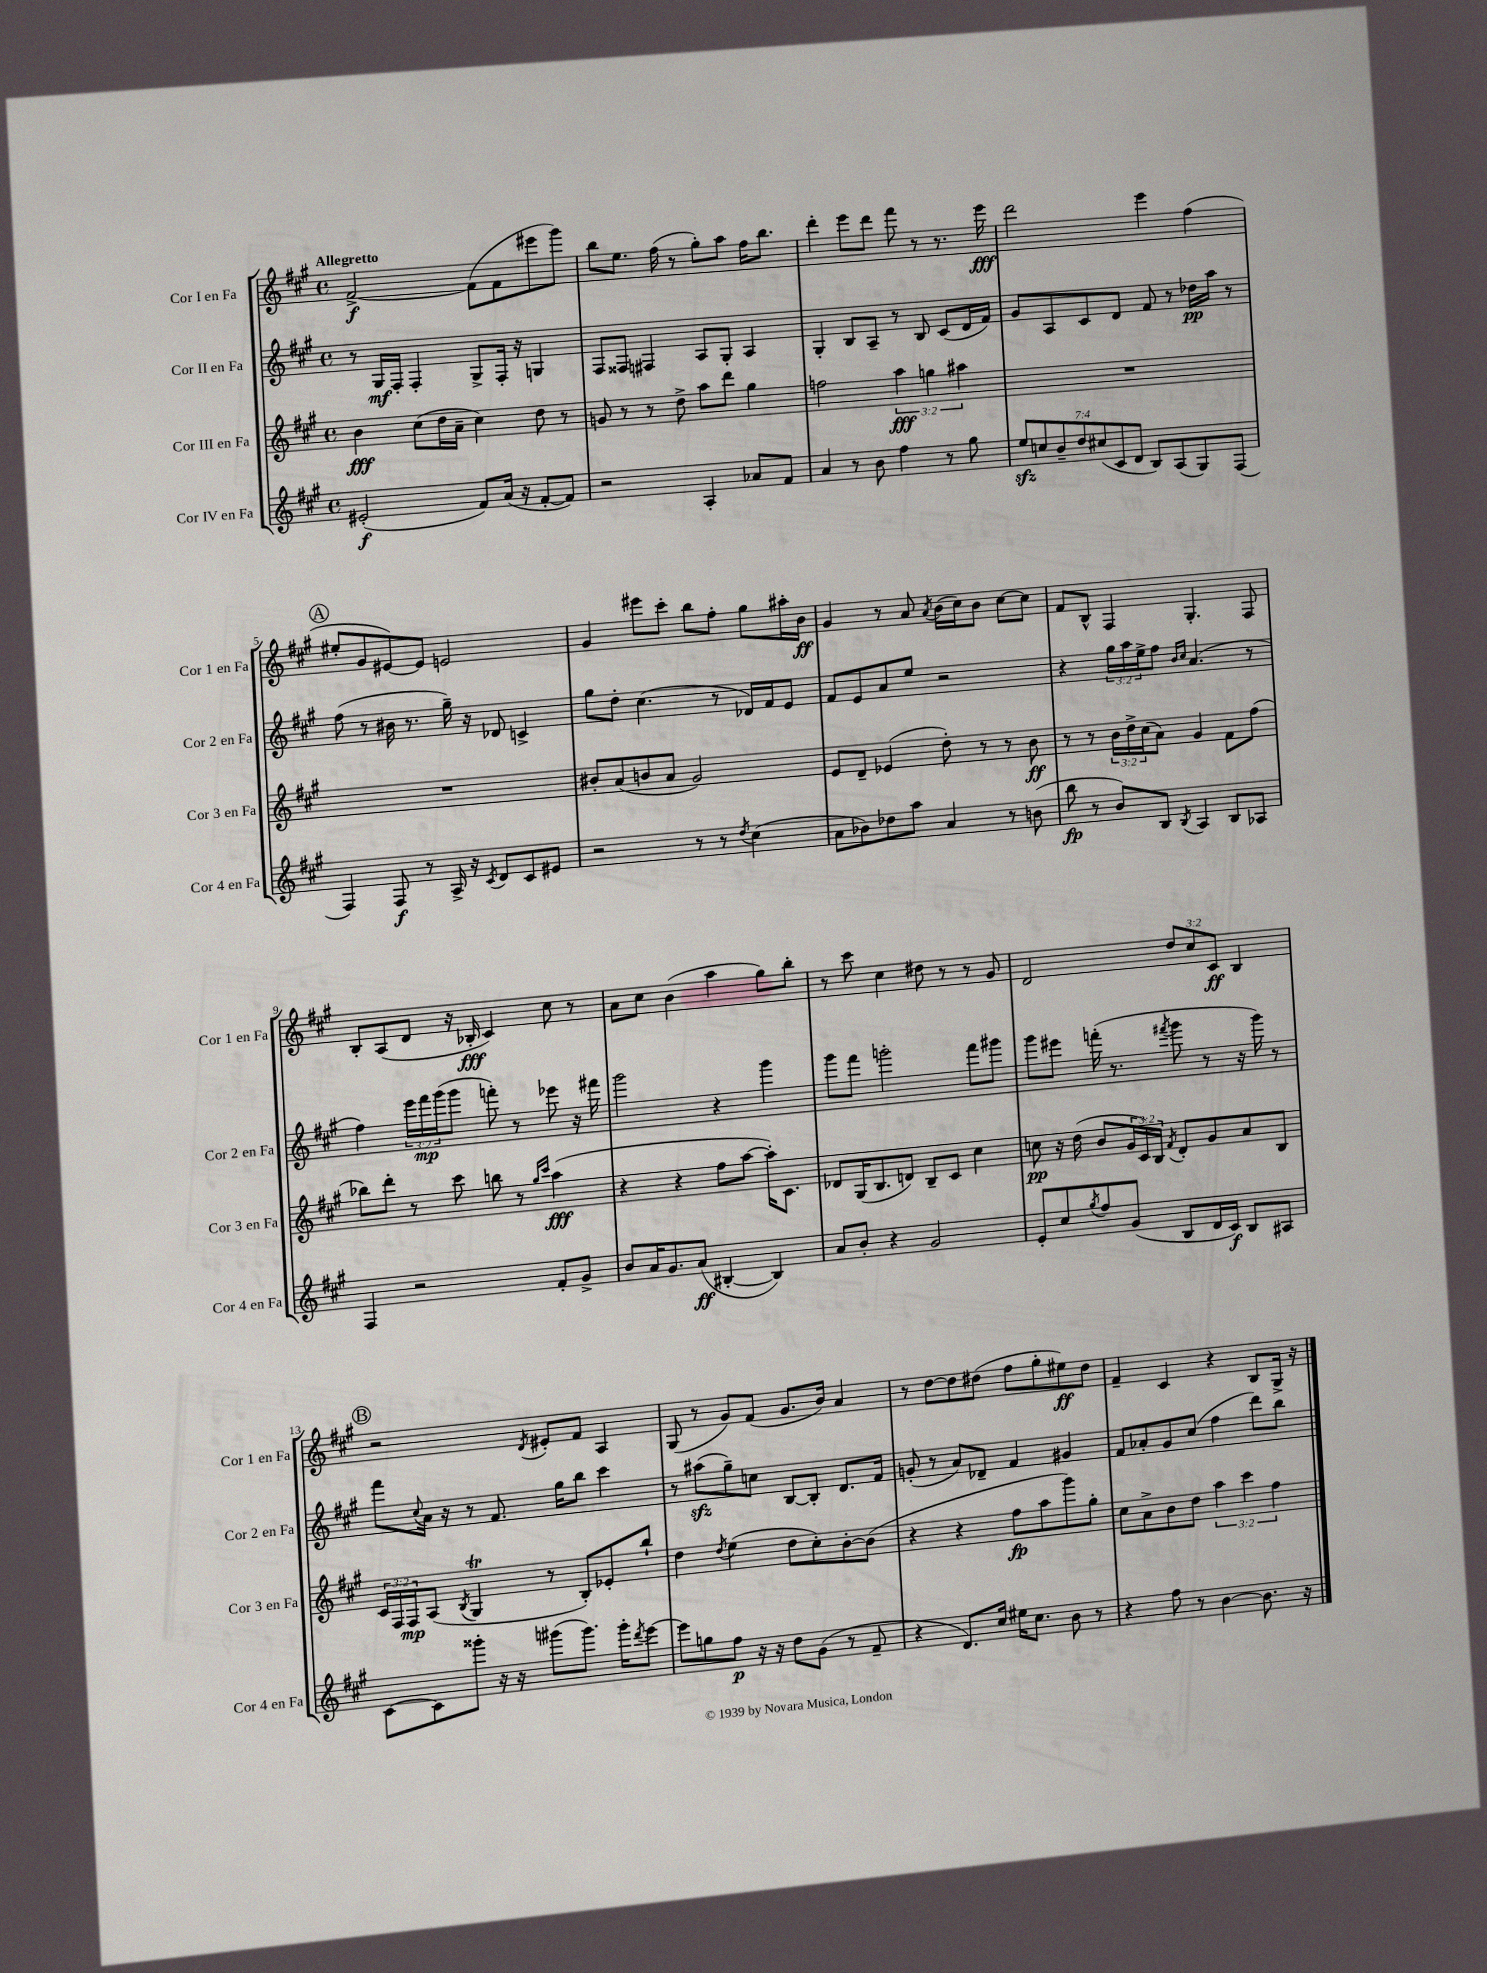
<<
\new StaffGroup <<
\new Staff = "s0" \with { instrumentName = "Cor I en Fa" shortInstrumentName = "Cor 1 en Fa" } {
    \clef treble \key a \major \defaultTimeSignature \time 4/4 \override Staff.TupletNumber.text = #tuplet-number::calc-fraction-text \tempo "Allegretto"
    fis'2~->\f fis'8( fis'8 eis'''8 gis'''8) |
    b''8 e''8. fis''16( r8 gis''8-.) a''8 fis''16 b''8. |
    d'''4-. e'''8 d'''8 fis'''8 r8 r8. e'''16\fff |
    d'''2 e'''4 fis''4( |
    \mark \markup { \circle "A" } eis''8-. gis'8 eis'8~) eis'8 e'2 |
    gis'4 eis'''8 cis'''8-. b''8 fis''8-. gis''8 ais''16-. b'16\ff |
    gis'4 r8 a'8 \acciaccatura { a'8 } b'16( cis''16) b'8 cis''8~ cis''8 |
    fis'8 b8-^ fis4 gis4.-. fis8 |
    b8-. a8( d'8 r16 bes16-.\fff cis'4) cis''8 r8 |
    a'8 cis''8 b'4( a''4 gis''8) b''8-. |
    r8 cis'''8 cis''4 dis''8 r8 r8 gis'8 |
    d'2 \tuplet 3/2 { d''8 cis''8 cis'8\ff } b4 |
    \mark \markup { \circle "B" } r2 \acciaccatura { d'8 } eis'8-. fis'8 a4 |
    gis8( r8 gis'8) fis'8( gis'8. b'16) a'4 |
    r8 d''8~ d''8 dis''8( fis''8 gis''8-. eis''8\ff) dis''8 |
    fis'4-- cis'4 r4 b8 gis16-> r16 \bar "|." |
}
\new Staff = "s1" \with { instrumentName = "Cor II en Fa" shortInstrumentName = "Cor 2 en Fa" } {
    \clef treble \key a \major \defaultTimeSignature \time 4/4 \override Staff.TupletNumber.text = #tuplet-number::calc-fraction-text
    r8 gis16\mf fis16-. fis4-. gis8-> fis16-. r16 g4 |
    fis8 fisis8 fis4 a8 gis8-. a4 |
    gis4-. b8 a8-- r8 b8 cis'8( d'16 fis'16) |
    gis'8 a8 cis'8 d'8 fis'8 r8 des''16\pp a''16 r8 |
    \mark \markup { \circle "A" } fis''8( r8 bis'16 r8. gis''16--) r16 des'8 c'4-> |
    gis''8 d''8-. cis''4.( r8 des'16) fis'16 e'8 |
    fis'8 e'8 a'8 e''8 r2 |
    r4 \tuplet 3/2 { gis''16 a''16 e''16-> } fis''8 \grace { b'16 cis''16 } a'4.( r8 |
    fis''4) \tuplet 3/2 { e'''16 fis'''16\mp gis'''16( } gis'''8 f'''8-.) r8 ees'''8 r16 fis'''16 |
    gis'''2 r4 gis'''4 |
    gis'''8 fis'''8 g'''2-. fis'''8 gis'''8 |
    gis'''8 eis'''8 f'''16-.( r8. \acciaccatura { fis'''8 } gis'''8 r8 r16 gis'''16) r8 |
    \mark \markup { \circle "B" } fis'''8 \appoggiatura { cis''8 } a'16 r16 r8 fis'8. gis''16 b''8 cis'''4 |
    r8 ais''8\sfz( gis''8--) c''8 b8~ b8-. d'8. fis'16 |
    g'8-.( r8 a'8) des'8-- fis'4 gis'4 |
    fis'8 aes'8-. gis'8 cis''8( fis''4 d'''8) b''8 \bar "|." |
}
\new Staff = "s2" \with { instrumentName = "Cor III en Fa" shortInstrumentName = "Cor 3 en Fa" } {
    \clef treble \key a \major \defaultTimeSignature \time 4/4 \override Staff.TupletNumber.text = #tuplet-number::calc-fraction-text
    b'4\fff cis''8( d''16 a'16-- cis''4) d''8 r8 |
    g'8 r8 r8 d''8-> a''8 d'''8 gis''4 |
    f''2 \tuplet 3/2 { a''4\fff g''4 ais''4 } |
    R1 |
    \mark \markup { \circle "A" } R1 |
    bis'8-. a'8( b'8 a'8 gis'2) |
    e'8 d'8-- ees'4( d''8-.) r8 r8 b'8\ff |
    r8 r8 \tuplet 3/2 { b'16 d''16-> cis''16( } a'8) gis'4 fis'8 fis''8( |
    bes''8) d'''8-. r8 cis'''8 b''8 r8 \grace { gis''16 cis'''16 } a''4\fff( |
    r4 r4 fis''8 a''8~ a''16-.) cis'8. |
    des'8 gis16( b8. d'8) b8-- cis'8 cis''4 |
    c''8\pp r16 d''16( b'8 \tuplet 3/2 { gis'16 cis'16) b16 } \acciaccatura { fis'8 } d'8-. gis'8 a'8 b8 |
    \mark \markup { \circle "B" } \tuplet 3/2 { cis'16 fis16 fis16\mp } a8( \acciaccatura { b8 } gis4\trill r8 b8-.) ees'8-. b''8-! |
    d''4 \acciaccatura { d''8 } e''4( d''8 cis''8-.) b'8~-. b'8( |
    r4 r4 fis''8\fp a''8 gis'''8) gis''8-. |
    cis''8 a'8-> b'8 d''8 \tuplet 3/2 { a''4 cis'''4 fis''4 } \bar "|." |
}
\new Staff = "s3" \with { instrumentName = "Cor IV en Fa" shortInstrumentName = "Cor 4 en Fa" } {
    \clef treble \key a \major \defaultTimeSignature \time 4/4 \override Staff.TupletNumber.text = #tuplet-number::calc-fraction-text
    eis'2-.\f( fis'8) a'16( r16 fis'8~-. fis'8) |
    r2 a4-. aes'8 fis'8 |
    a'4 r8 b'8 fis''4 r8 gis''8 |
    \tuplet 7/4 { e''8\sfz c''8 b'8-- d''8 cis''8( cis'8 d'8 } b8) a8( gis8) fis8( |
    \mark \markup { \circle "A" } fis4) fis8\f r8 a16-> r16 \acciaccatura { cis'8 } d'8 cis'8 eis'8 |
    r2 r8 r8 \acciaccatura { d''8 } cis''4( |
    a'8 bes'8) des''8 a''8 a'4 r8 b'8( |
    b''8\fp r8 b'8) b8 \acciaccatura { b8 } a4 b8 aes8 |
    fis4 r2 fis'8-. gis'8-> |
    b'8 a'16 gis'8. a'8\ff( bis4~-. bis4) |
    a'8 b'8-. r4 gis'2 |
    e'8-. cis''8 \acciaccatura { gis''8 } fis''8 gis'8( b8 d'16 cis'16\f) b8 ais8 |
    \mark \markup { \circle "B" } cis'8~ cis'8 gisis'''8-. r16 r16 gis'''8( gis'''8.) gis'''16-. \acciaccatura { d'''8 } e'''8~ |
    e'''8 g''8 fis''8\p r16 r16 d''8 gis'8( r8 fis'8-- |
    r4 d'8.) cis''16 eis''16 cis''8. b'8 r8 |
    r4 fis''8 r8 b'4~ b'8. r16 \bar "|." |
}
>>
>>
